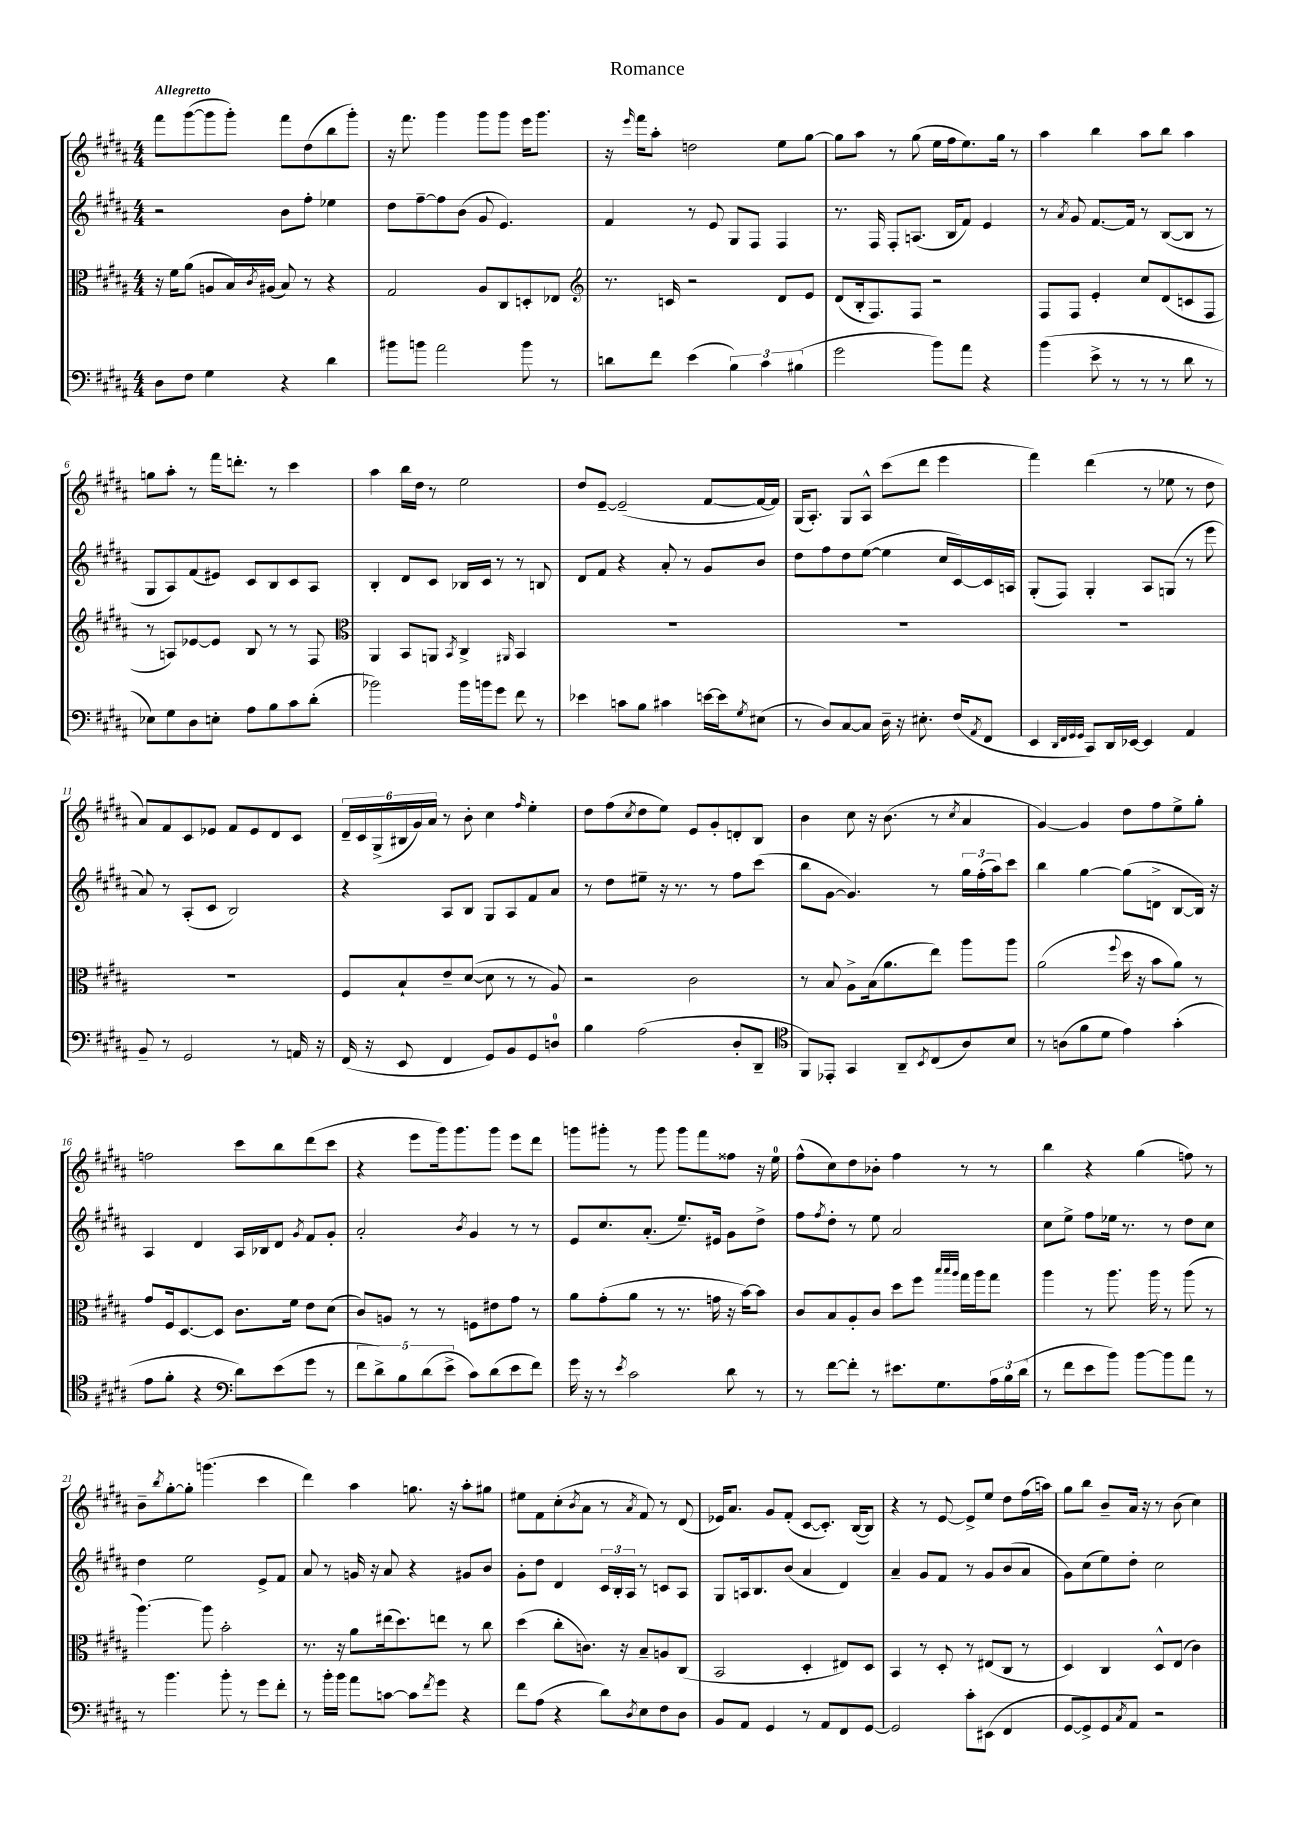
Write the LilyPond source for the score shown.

\header { title = "Romance" }
<<
\new StaffGroup <<
\new Staff = "s0" {
    \clef treble \key b \major \numericTimeSignature \time 4/4 \tempo "Allegretto"
    fis'''8 gis'''8~( gis'''8 gis'''8-.) fis'''8 dis''8( b''8 gis'''8-.) |
    r16 fis'''8. gis'''4 gis'''8 gis'''8 e'''16 gis'''8. |
    r16 \grace { e'''16 } fis'''16 ais''8-. d''2 e''8 gis''8~ |
    gis''8 ais''8 r8 gis''8( e''16 fis''16 e''8.) gis''16 r8 |
    ais''4 b''4 ais''8 b''8 ais''4 |
    g''8 ais''8-. r8 fis'''16 d'''8.-. r8 cis'''4 |
    ais''4 b''16 dis''16 r8 e''2 |
    dis''8 e'8~-- e'2--( fis'8~ fis'16~ fis'16) |
    gis16( ais8.-.) gis8 ais8-^ cis'''8( dis'''8 e'''4 |
    fis'''4) dis'''4( r8 ees''8 r8 dis''8 |
    ais'8) fis'8 cis'8 ees'8 fis'8 ees'8 dis'8 cis'8 |
    \tuplet 6/4 { dis'16-- cis'16 gis16->( bis16 gis'16) ais'16 } r8 b'8-. cis''4 \grace { fis''16 } e''4-. |
    dis''8 fis''8( \acciaccatura { cis''8 } dis''8 e''8) e'8 gis'8-. d'8-. b8 |
    b'4 cis''8 r16 b'8.( r8 \acciaccatura { cis''8 } ais'4 |
    gis'4~) gis'4 dis''8 fis''8 e''8-> gis''8-. |
    f''2 cis'''8 b''8 dis'''8( cis'''8 |
    r4 e'''8 gis'''16) gis'''8. gis'''8 e'''8 dis'''8 |
    g'''8 gis'''8-. r8 gis'''8 gis'''8 fis'''8 fisis''8 r16 e''16-0 |
    fis''8-^( cis''8) dis''8 bes'8-. fis''4 r8 r8 |
    b''4 r4 gis''4( f''8) r8 |
    b'8-- \acciaccatura { b''8 } gis''8~-. gis''8-. g'''4.( cis'''4 |
    dis'''4) ais''4 g''8. r16 ais''8-. gis''8 |
    eis''8 fis'8 cis''8-.( \acciaccatura { b'8 } ais'8 r8 \acciaccatura { ais'8 } fis'8) r8 dis'8( |
    ees'16) ais'8. gis'8 fis'8-.( cis'8~ cis'8.-.) b16~( b8) |
    r4 r8 e'8~ e'8-> e''8 dis''8 fis''16( a''16) |
    gis''8 b''8 b'8-- ais'16 r16 r8 b'8( cis''4) \bar "|." |
}
\new Staff = "s1" {
    \clef treble \key b \major \numericTimeSignature \time 4/4
    r2 b'8 fis''8-. ees''4 |
    dis''8 fis''8~-- fis''8 b'8( gis'8 e'4.) |
    fis'4 r8 e'8 gis8 fis8 fis4 |
    r8. fis16 fis8-. a8.( b16 fis'8) e'4 |
    r8 \acciaccatura { ais'8 } gis'8 fis'8.~ fis'16 r8 b8~( b8 r8 |
    gis8 ais8) fis'8( eis'8) cis'8 b8 cis'8 ais8 |
    b4-. dis'8 cis'8 bes16 cis'16 r8 r8 b8 |
    dis'8 fis'8 r4 ais'8-. r8 gis'8 b'8 |
    dis''8 fis''8 dis''8 e''8~( e''4 cis''16 cis'16~) cis'16 a16 |
    gis8-.( fis8) gis4-. ais8 g8( r8 e'''8 |
    ais'8) r8 ais8-.( cis'8 b2) |
    r4 ais8 b8 gis8 ais8 fis'8 ais'8 |
    r8 dis''8 eis''8-- r16 r8. r8 fis''8 cis'''8( |
    b''8 gis'8~ gis'4.) r8 \tuplet 3/2 { gis''16 fis''16-.( ais''16) } cis'''8 |
    b''4 gis''4~ gis''8( d'8-> b8~ b16) r16 |
    ais4 dis'4 ais16 bes16 dis'8 \acciaccatura { gis'8 } fis'8 gis'8-. |
    ais'2-. \acciaccatura { b'8 } gis'4 r8 r8 |
    e'8 cis''8. ais'8.-.( e''8.--) eis'16 gis'8 dis''8-> |
    fis''8 \acciaccatura { fis''8 } dis''8-. r8 e''8 ais'2 |
    cis''8 e''8-> fis''8 ees''16 r8. r8 dis''8 cis''8 |
    dis''4 e''2 e'8-> fis'8 |
    ais'8 r8 g'16 r16 ais'8 r4 gis'8 b'8 |
    gis'8-. dis''8 dis'4 \tuplet 3/2 { cis'16 b16-. ais16 } r8 c'8 ais8 |
    gis8 a16 b8. b'8( ais'4 dis'4) |
    ais'4-- gis'8 fis'8 r8 gis'8 b'8( ais'8 |
    gis'8) cis''8( e''8) dis''8-. cis''2 \bar "|." |
}
\new Staff = "s2" {
    \clef alto \key b \major \numericTimeSignature \time 4/4
    r16 fis'16 ais'8( a8 b16) \acciaccatura { cis'8 } ais16( b8) r8 r4 |
    gis2 ais8 cis8 d8-. ees8 |
    \clef treble r8. c'16 r2 dis'8 e'8 |
    dis'8( b16-. fis8.) fis8 r2 |
    fis8 fis8 e'4-. cis''8 dis'8( c'8 fis8 |
    r8 a8) ees'8~ ees'8 b8 r8 r8 fis8 |
    \clef alto ais,4 b,8 a,8 \acciaccatura { b,8 } cis4-> \grace { ais,16 } b,4 |
    R1 |
    R1 |
    R1 |
    R1 |
    fis8 b8-! e'8-- dis'8~( dis'8 r8 r8 ais8) |
    r2 cis'2 |
    r8 b8 ais8-> b16( ais'8. e''8) ais''8 ais''8 |
    ais'2( \appoggiatura { fis''8 } dis''16 r16 b'8 ais'8) r8 |
    gis'8 fis16 dis8.~ dis8 cis'8. fis'16 e'8 dis'8( |
    cis'8) a8 r8 r8 f8 eis'8 gis'8 r8 |
    ais'8 gis'8-.( ais'8 r8 r8. g'16 r16 b'16~) b'8 |
    cis'8 b8 ais8-. cis'8 dis''8 fis''8 \grace { b''32 b''32 ais''32 } gis''16 ais''16 gis''8 |
    ais''4 r8 ais''8. ais''16 r8 ais''8( r8 |
    ais''4.~) ais''8 b'2-. |
    r8. r16 ais'8 eis''16( dis''8.) e''8 r8 cis''8 |
    dis''4( cis''8-. c'8.) r16 b8-- a8 cis8( |
    b,2 dis4-. eis8) dis8 |
    b,4 r8 dis8-. r8 eis8( cis8 r8 |
    dis4) cis4 dis8-^ e8( cis'4) \bar "|." |
}
\new Staff = "s3" {
    \clef bass \key b \major \numericTimeSignature \time 4/4
    dis8 fis8 gis4 r4 dis'4 |
    bis'8 b'8 ais'2 b'8 r8 |
    d'8 fis'8 e'4( \tuplet 3/2 { b4) cis'4 bis4( } |
    gis'2 b'8) ais'8 r4 |
    b'4( e'8-> r8 r8 r8 dis'8 r8 |
    ees8) gis8 dis8 e8-. ais8 b8 cis'8 dis'8-.( |
    bes'2) bes'16 b'16 gis'8 fis'8 r8 |
    ees'4 c'8 b8 cis'4 e'16~ e'16 \acciaccatura { gis8 } eis8( |
    r8 dis8) cis8~ cis8 dis16-- r16 eis8.-. fis16( \acciaccatura { ais,8 } fis,8 |
    e,4 \grace { dis,32 fis,32 gis,32 gis,32 } cis,8) dis,16 ees,16~ ees,4 ais,4 |
    b,8-- r8 gis,2 r8 a,16 r16 |
    fis,16( r16 e,8 fis,4 gis,8) b,8 gis,8 d8-0 |
    b4 ais2( dis8-. dis,8-- |
    \clef tenor fis,8) ees,8-. gis,4 ais,8-- \acciaccatura { b,8 } cis8( ais8) b8 |
    r8 a8( fis'8 dis'8 e'4) gis'4-.( |
    e'8 fis'8-. r4 \clef bass dis'8) e'8( gis'8 r8 |
    \tuplet 5/4 { fis'8 dis'8->) b8 dis'8( e'8-> } cis'8) dis'8( e'8 fis'8) |
    gis'16 r16 r8 \acciaccatura { e'8 } cis'2 dis'8 r8 |
    r8 fis'8~ fis'8-. r8 eis'8. gis8. \tuplet 3/2 { ais16 b16 dis'16( } |
    r8 fis'8 e'8 b'8) b'8~ b'8 ais'8 r8 |
    r8 b'4. b'8-. r8 gis'8 fis'8-. |
    r8 b'16-. b'16 ais'8 c'8~ c'8 \acciaccatura { fis'8 } gis'8 r4 |
    fis'8 ais8( r4 dis'8) \acciaccatura { dis8 } e8 fis8 dis8 |
    b,8 ais,8 gis,4 r8 ais,8 fis,8 gis,8~ |
    gis,2 cis'8-. eis,8( fis,4 |
    gis,8~ gis,8->) gis,8 \acciaccatura { cis8 } ais,8 r2 \bar "|." |
}
>>
>>
